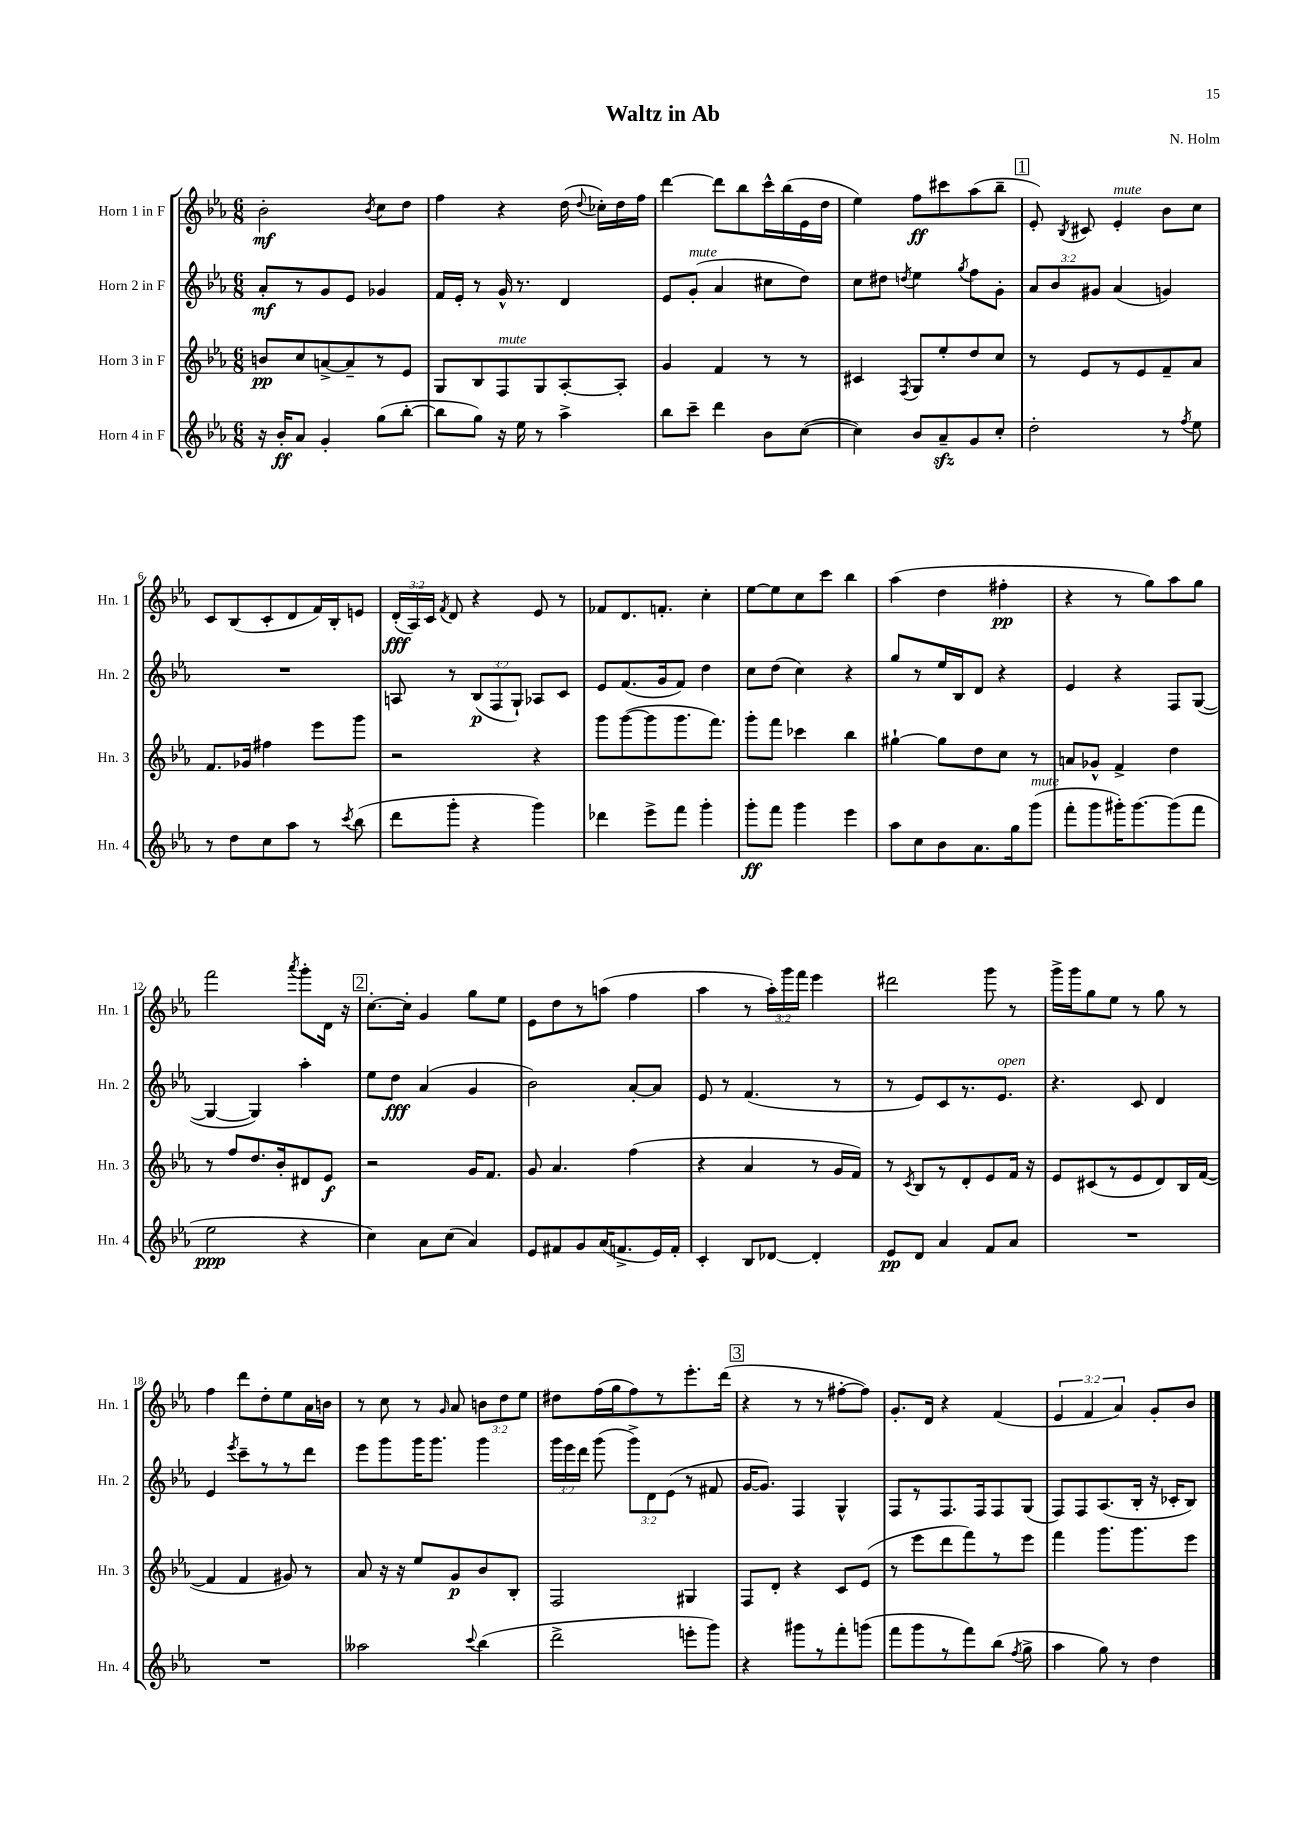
\header { title = "Waltz in Ab" composer = "N. Holm" }
<<
\new StaffGroup <<
\new Staff = "s0" \with { instrumentName = "Horn 1 in F" shortInstrumentName = "Hn. 1" } {
    \clef treble \key ees \major \numericTimeSignature \time 6/8 \override Staff.TupletNumber.text = #tuplet-number::calc-fraction-text
    \autoBeamOff bes'2-.\mf \acciaccatura { bes'8 } c''8[ d''8] |
    f''4 r4 d''16( \appoggiatura { d''8 } ces''16[-.) d''16 f''16] |
    d'''4~ d'''8[ bes''8 c'''16-^ bes''16( ees'16 d''16] |
    ees''4) f''8[\ff cis'''8 aes''8( bes''8]-- |
    \mark \markup { \box "1" } ees'8-.) \acciaccatura { bes8 } cis'8 ees'4-.^\markup { \italic "mute" } bes'8[ c''8] |
    c'8[ bes8( c'8-. d'8 f'16) bes16-. e'8] |
    \tuplet 3/2 { d'16[-.\fff( aes16) c'16] } \acciaccatura { f'8 } d'8 r4 ees'8 r8 |
    fes'8[ d'8. f'8.]-. c''4-. |
    ees''8[~ ees''8 c''8 c'''8] bes''4 |
    aes''4( d''4 fis''4-.\pp |
    r4 r8 g''8[) aes''8 g''8] |
    f'''2 \acciaccatura { aes'''8 } g'''8[-. d'16] r16 |
    \mark \markup { \box "2" } c''8.[~-. c''16]-. g'4 g''8[ ees''8] |
    ees'8[ d''8 r8 a''8]( f''4 |
    aes''4 r8 \tuplet 3/2 { aes''16[-.) g'''16 f'''16] } ees'''4 |
    dis'''2 g'''8 r8 |
    g'''16[-> g'''16 g''8 ees''8] r8 g''8 r8 |
    f''4 d'''8[ d''8-. ees''8 aes'16 b'16] |
    r8 c''8 r8 \grace { g'16 } aes'8 \tuplet 3/2 { b'8[ d''8 ees''8] } |
    dis''8[ f''16( g''16 f''8) r8 ees'''8.-. d'''16]( |
    \mark \markup { \box "3" } r4 r8 r8 fis''8[~-. fis''8]) |
    g'8.[-. d'16] r4 f'4( |
    \tuplet 3/2 { ees'4 f'4 aes'4) } g'8[-. bes'8] \bar "|." |
}
\new Staff = "s1" \with { instrumentName = "Horn 2 in F" shortInstrumentName = "Hn. 2" } {
    \clef treble \key ees \major \numericTimeSignature \time 6/8 \override Staff.TupletNumber.text = #tuplet-number::calc-fraction-text
    \autoBeamOff aes'8[-.\mf r8 g'8 ees'8] ges'4 |
    f'16[ ees'16]-. r8 g'16-^ r8. d'4 |
    ees'8[ g'8]-.^\markup { \italic "mute" }( aes'4 cis''8[ d''8]) |
    c''8[ dis''8] \acciaccatura { d''8 } ees''4 \acciaccatura { g''8 } f''8[ g'8]-. |
    \mark \markup { \box "1" } \tuplet 3/2 { aes'8[ bes'8 gis'8] } aes'4( g'4) |
    R2. |
    a8 r8 \tuplet 3/2 { bes8[\p( f8 g8]-!) } aes8[ c'8] |
    ees'8[ f'8.( g'16 f'8]) d''4 |
    c''8[ d''8]( c''4) r4 |
    g''8[ r8 ees''16 bes16 d'8] r4 |
    ees'4 r4 f8[ g8]~( |
    g4~ g4) aes''4-. |
    \mark \markup { \box "2" } ees''8[ d''8]\fff aes'4( g'4 |
    bes'2) aes'8[~-. aes'8] |
    ees'8 r8 f'4.( r8 |
    r8 ees'8[) c'8 r8. ees'8.]^\markup { \italic "open" } |
    r4. c'8 d'4 |
    ees'4 \acciaccatura { ees'''8 } c'''8[-- r8 r8 d'''8] |
    ees'''8[ g'''8 g'''16 g'''8.] g'''4 |
    \tuplet 3/2 { g'''16[ ees'''16 d'''16] } g'''8( \tuplet 3/2 { g'''8[->) d'8 ees'8]( } r8 fis'8 |
    \mark \markup { \box "3" } g'16[~ g'8.]) f4 g4-^ |
    f8[ r8 f8. f16 f8 g8]( |
    f8[) f8 aes8.( bes16]-. r16 ces'16[-. bes8]) \bar "|." |
}
\new Staff = "s2" \with { instrumentName = "Horn 3 in F" shortInstrumentName = "Hn. 3" } {
    \clef treble \key ees \major \numericTimeSignature \time 6/8
    \autoBeamOff b'8[\pp c''8 a'8~-> a'8-- r8 ees'8] |
    g8[ bes8 f8^\markup { \italic "mute" } g8 aes8~-. aes8]-. |
    g'4 f'4 r8 r8 |
    cis'4 \acciaccatura { f8 } g8[ ees''8-. d''8 c''8] |
    \mark \markup { \box "1" } r8 ees'8[ r8 ees'8 f'8-- aes'8] |
    f'8.[ ges'16] fis''4 ees'''8[ g'''8] |
    r2 r4 |
    g'''8[ g'''8~( g'''8 g'''8. f'''8.]) |
    g'''8[-. f'''8] ces'''4 bes''4 |
    gis''4~-! gis''8[ d''8 c''8] r8 |
    a'8[ ges'8]-^ f'4-> d''4 |
    r8 f''8[ d''8. bes'16-. dis'8 ees'8]\f |
    \mark \markup { \box "2" } r2 g'16[ f'8.] |
    g'8 aes'4. f''4( |
    r4 aes'4 r8 g'16[ f'16]) |
    r8 \acciaccatura { c'8 } bes8[ r8 d'8-. ees'8 f'16] r16 |
    ees'8[ cis'8( r8 ees'8 d'8) bes16 f'16]~( |
    f'4 f'4 gis'8) r8 |
    aes'8 r16 r16 ees''8[ g'8\p bes'8 bes8]-. |
    f2 gis4 |
    \mark \markup { \box "3" } f8[ d'8]-. r4 c'8[ ees'8]( |
    r8 ees'''8[ d'''8 f'''8) r8 ees'''8] |
    f'''4 g'''8.[ g'''8. ees'''8] \bar "|." |
}
\new Staff = "s3" \with { instrumentName = "Horn 4 in F" shortInstrumentName = "Hn. 4" } {
    \clef treble \key ees \major \numericTimeSignature \time 6/8
    \autoBeamOff r16 bes'16[-.\ff aes'8] g'4-. g''8[( bes''8]~-. |
    bes''8[ g''8]) r16 ees''16 r8 aes''4-> |
    bes''8[ c'''8]-- d'''4 bes'8[ c''8]~( |
    c''4) bes'8[ aes'8--\sfz g'8 c''8]-. |
    \mark \markup { \box "1" } d''2-. r8 \acciaccatura { f''8 } ees''8 |
    r8 d''8[ c''8 aes''8] r8 \acciaccatura { c'''8 } bes''8( |
    d'''8[ g'''8]-. r4 g'''4) |
    des'''4 ees'''8[-> f'''8] g'''4-. |
    g'''8[-.\ff f'''8] g'''4 ees'''4 |
    aes''8[ c''8 bes'8 aes'8. g''16 g'''8]^\markup { \italic "mute" }( |
    f'''8[-. g'''8 gis'''16-.) gis'''8.~ gis'''8( f'''8] |
    ees''2\ppp r4 |
    \mark \markup { \box "2" } c''4) aes'8[ c''8]( aes'4) |
    ees'8[ fis'8 g'8 aes'16( f'8.-> ees'16) f'16]-. |
    c'4-. bes8[ des'8]~ des'4-. |
    ees'8[\pp d'8] aes'4 f'8[ aes'8] |
    R2. |
    R2. |
    aeses''2 \appoggiatura { c'''8 } bes''4( |
    d'''2-> e'''8[-. g'''8]) |
    \mark \markup { \box "3" } r4 gis'''8[ r8 f'''8-. g'''8]( |
    f'''8[ g'''8 r8 f'''8) bes''8]( \acciaccatura { f''8 } g''8-> |
    aes''4 g''8) r8 d''4 \bar "|." |
}
>>
>>
